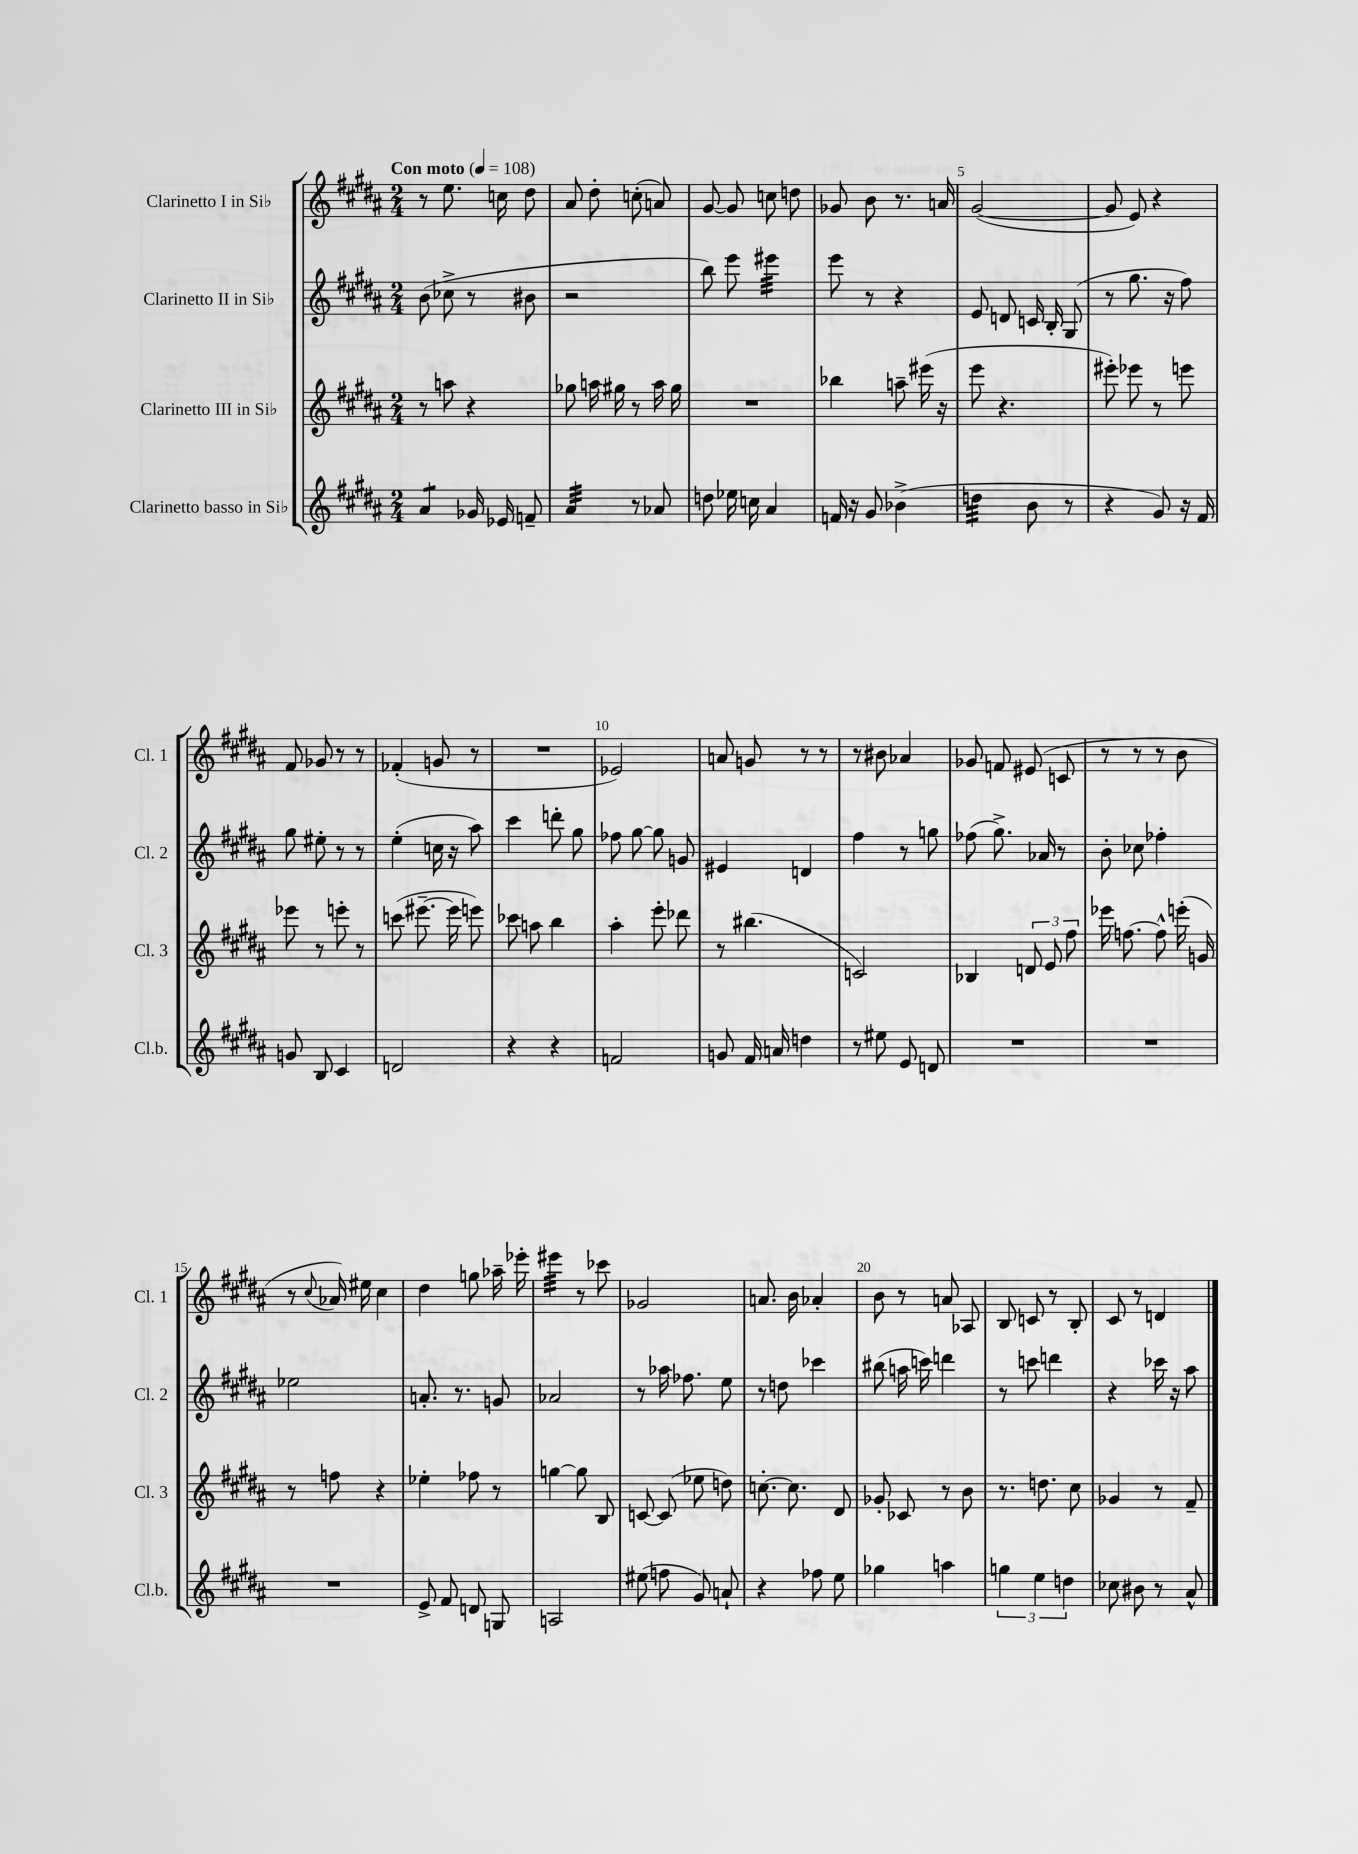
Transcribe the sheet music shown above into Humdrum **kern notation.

**kern	**kern	**kern	**kern
*staff4	*staff3	*staff2	*staff1
*clefG2	*clefG2	*clefG2	*clefG2
*k[f#c#g#d#a#]	*k[f#c#g#d#a#]	*k[f#c#g#d#a#]	*k[f#c#g#d#a#]
*M2/4	*M2/4	*M2/4	*M2/4
*MM108	*MM108	*MM108	*MM108
4a#	8r	(8b	8r
.	8aa	8cc-^	8.ee
16g-	4r	8r	.
16e-	.	.	16cc
8f~	.	8b#	8dd#
=	=	=	=
4a#	8gg-	2r	8a#
.	16aa	.	8dd#'
.	16gg#	.	.
8r	8r	.	(8cc'
8a-	16aa	.	8a)
.	16gg#	.	.
=	=	=	=
8dd	2r	8bb)	[8g#
16ee-	.	8eee	8g#]
16cc	.	.	.
4a#	.	4eee#	8cc
.	.	.	8dd
=	=	=	=
16f	4bb-	8eee	8g-
16r	.	.	.
8g#	.	8r	8b
(4b-^	8aa~	4r	8.r
.	(16eee#	.	.
.	16r	.	16a
=	=	=	=
4dd	8eee	8e	([2g#
.	4.r	8d	.
8b	.	16c	.
.	.	16B'	.
8r	.	(8G#	.
=	=	=	=
4r	8eee#')	8r	8g#]
.	8eee-	8.gg#	8e)
8g#)	8r	.	4r
.	.	16r	.
16r	8eee	8ff#)	.
16f#	.	.	.
=	=	=	=
8g	8eee-	8gg#	8f#
8B	8r	8ee#'	8g-
4c#	8eee'	8r	8r
.	8r	8r	8r
=	=	=	=
2d	(8ccc	(4ee'	(4f-'
.	[8.eee#~	.	.
.	.	16cc	8g
.	16eee#]	16r	.
.	8eee)	8aa#)	8r
=	=	=	=
4r	8ccc-	4ccc#	2r
.	8aa	.	.
4r	4bb	8ddd'	.
.	.	8gg#	.
=	=	=	=
2f	4aa#'	8ff-	2e-)
.	.	[8gg#	.
.	8eee'	8gg#]	.
.	8ddd-	8g	.
=	=	=	=
8g	8r	4e#	8a
16f#	(4.bb#	.	8g
16a	.	.	.
4dd	.	4d	8r
.	.	.	8r
=	=	=	=
8r	2c)	4ff#	8r
8ee#	.	.	8b#
8e	.	8r	4a-
8d	.	8gg	.
=	=	=	=
2r	4B-	(8ff-	8g-
.	.	8.gg#^)	8f
.	12d	.	(8e#
.	.	16a-	.
.	12e	.	.
.	.	8r	8c
.	12ff#	.	.
=	=	=	=
2r	16eee-	8b'	8r
.	[8.ff	.	.
.	.	8cc-	8r
.	8ff^^]	4ff-'	8r
.	(16eee'	.	8b
.	16g)	.	.
=	=	=	=
2r	8r	2ee-	8r
.	.	.	8qqcc#
.	8ff	.	16a-)
.	.	.	16ee#
.	4r	.	4cc#
=	=	=	=
8e^	4ee-'	8.a'	4dd#
8f#	.	.	.
.	.	8.r	.
8d	8ff-	.	8gg
8G	8r	8g	16aa-~
.	.	.	16eee-'
=	=	=	=
2A	[4gg	2a-	4eee#
.	8gg]	.	8r
.	8B	.	8ccc-
=	=	=	=
(8ee#	[8c	8r	2g-
8ff	(8c]	16aa-	.
.	.	8.ff-	.
8g#)	8ee-	.	.
8a`	8dd)	8ee	.
=	=	=	=
4r	[8.cc'	8r	8.a
.	.	8dd	.
.	8.cc]	.	16b
8ff-	.	4ccc-	4a-'
8ee	8d#	.	.
=	=	=	=
4gg-	8g-'	(8bb#	8b
.	8c-	16aa	8r
.	.	16ccc)	.
4aa	8r	4ddd	8a
.	8b	.	8A-
=	=	=	=
6gg	8.r	8r	8B
.	.	8ccc	8c
6ee	.	.	.
.	8.dd	.	.
.	.	4ddd	8r
6dd	.	.	.
.	8cc#	.	8B'
=	=	=	=
8cc-	4g-	4r	8c#
8b#	.	.	8r
8r	8r	16ccc-	4d
.	.	16r	.
8a#^^	8f#~	8aa#	.
==	==	==	==
*-	*-	*-	*-
